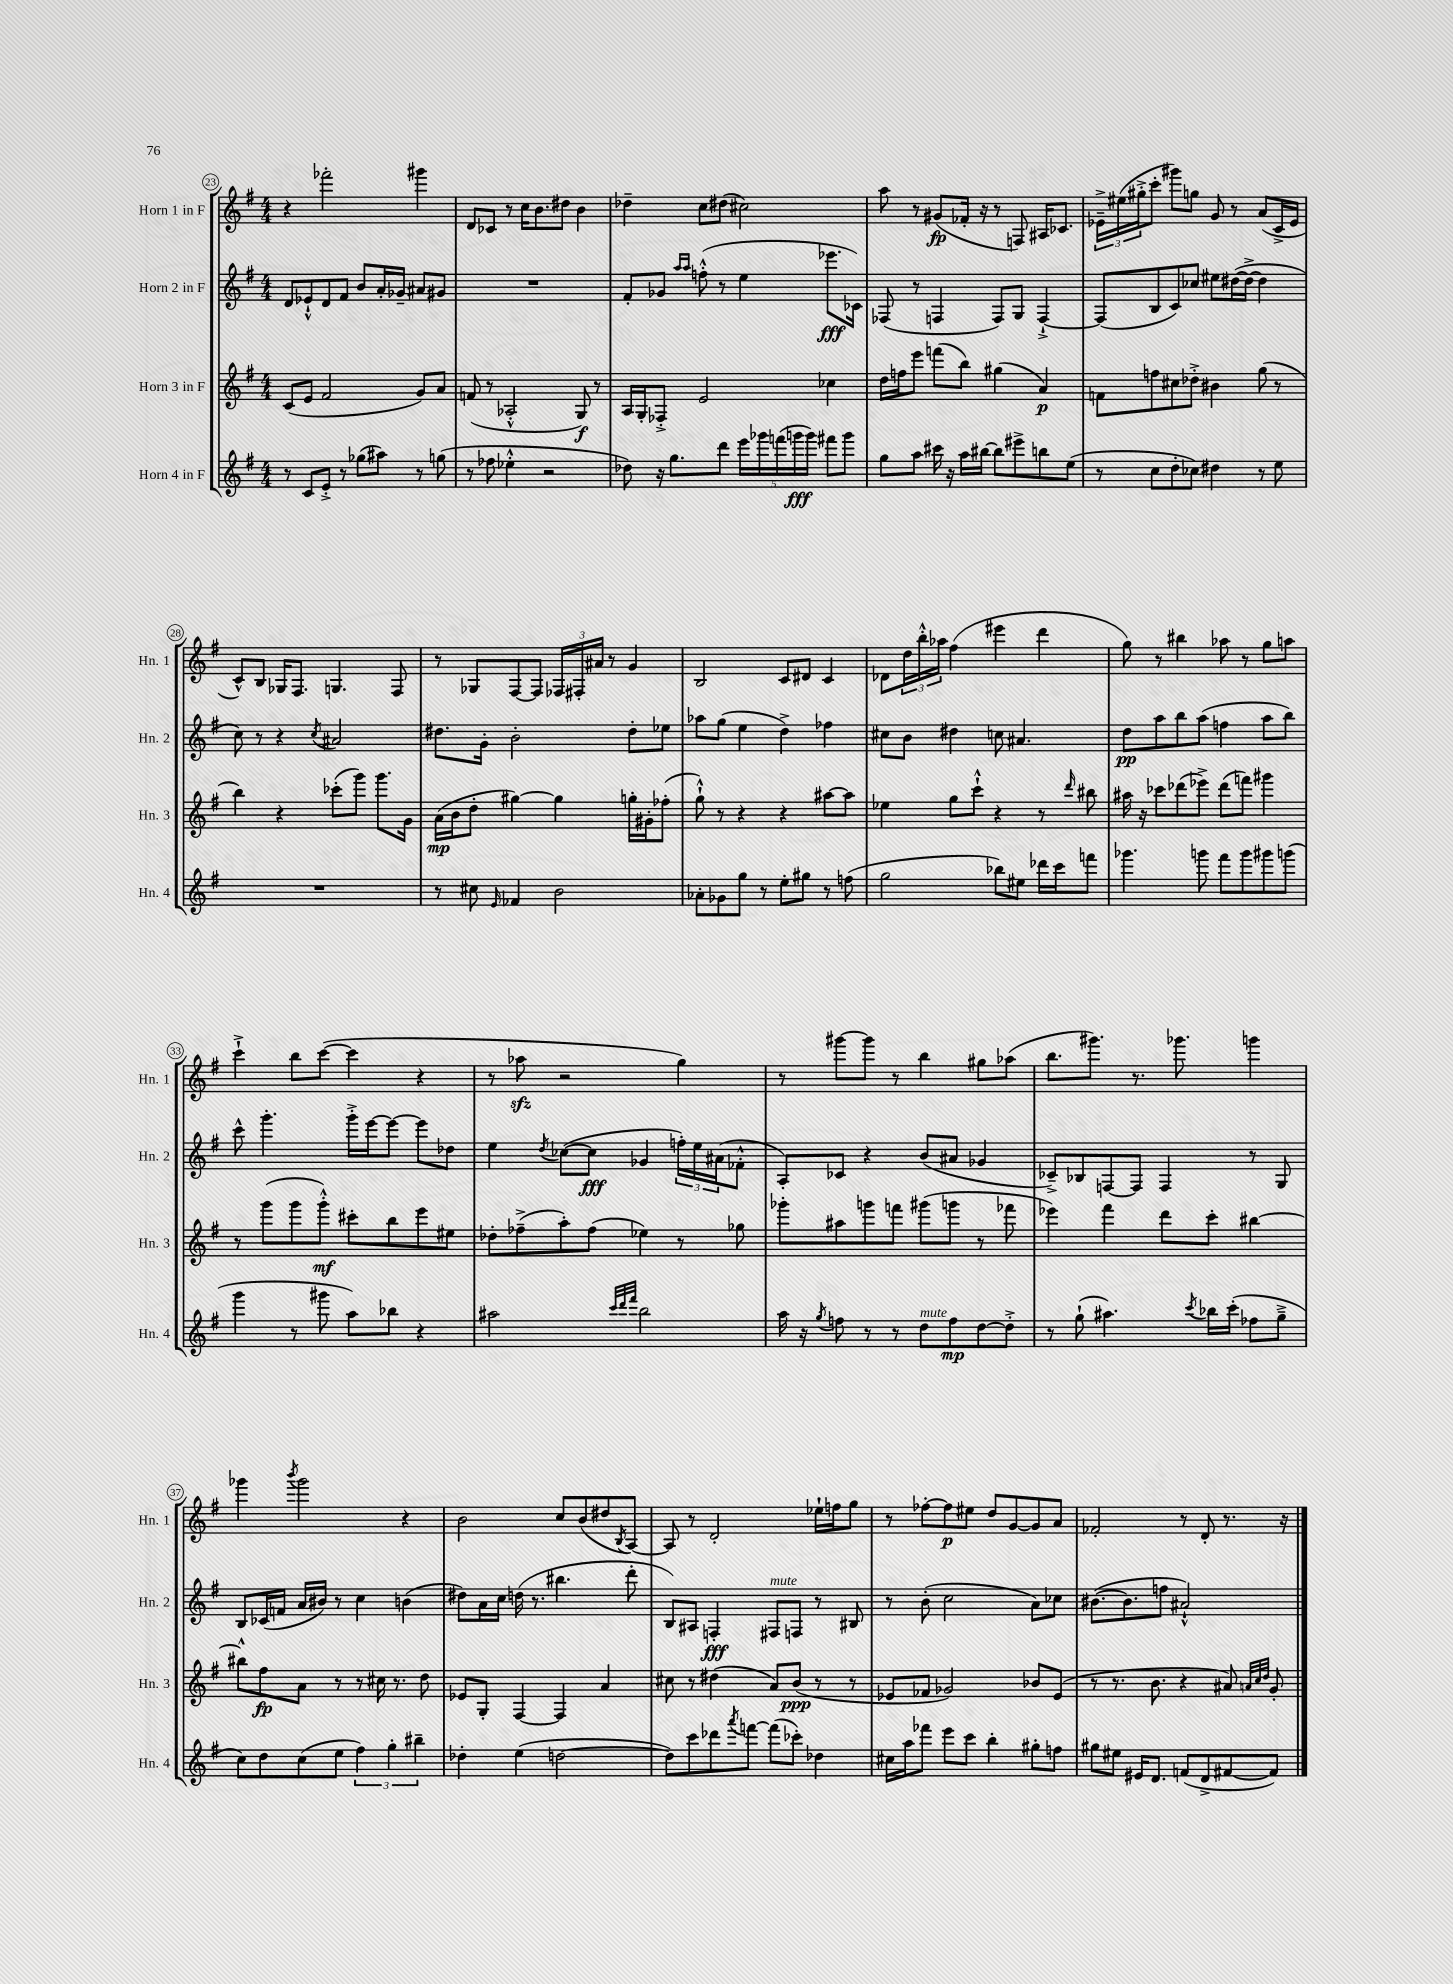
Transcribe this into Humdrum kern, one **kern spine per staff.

**kern	**dynam	**kern	**dynam	**kern	**dynam	**kern	**dynam
*part4	*part4	*part3	*part3	*part2	*part2	*part1	*part1
*staff4	*staff4	*staff3	*staff3	*staff2	*staff2	*staff1	*staff1
*I"Horn 4 in F	*	*I"Horn 3 in F	*	*I"Horn 2 in F	*	*I"Horn 1 in F	*
*I'Hn. 4	*	*I'Hn. 3	*	*I'Hn. 2	*	*I'Hn. 1	*
*clefG2	*	*clefG2	*	*clefG2	*	*clefG2	*
*k[f#]	*	*k[f#]	*	*k[f#]	*	*k[f#]	*
*M4/4	*	*M4/4	*	*M4/4	*	*M4/4	*
=23	=23	=23	=23	=23	=23	=23	=23
8r	.	(8c/L	.	8d/L	.	4r	.
8c/L	.	8e/J	.	8e-X`^^/	.	.	.
8e'^/J	.	2f#/	.	8d/	.	2fff-X'\	.
8r	.	.	.	8f#/J	.	.	.
(8gg-X\L	.	.	.	8b/L	.	.	.
8aa#X\J)	.	.	.	16a'/L	.	.	.
.	.	.	.	16g-X~/JJ	.	.	.
8r	.	8g/L)	.	8a#X/L	.	4ggg#X\	.
(8ggn\	.	8a/J	.	8g#X/J	.	.	.
=24	=24	=24	=24	=24	=24	=24	=24
8r	.	(8fn/	.	1r	.	8d/L	.
8ff-X\	.	8r	.	.	.	8c-X/J	.
4ee-X'^^\	.	2A-X'^^/	.	.	.	8r	.
.	.	.	.	.	.	16cc\KL	.
.	.	.	.	.	.	8.b\	.
2r	.	.	.	.	.	.	.
.	.	.	.	.	.	8dd#X\J	.
.	.	8G/)	f	.	.	4b\	.
.	.	8r	.	.	.	.	.
=25	=25	=25	=25	=25	=25	=25	=25
8dd-X\)	.	16A/LL	.	8f#'/L	.	4dd-X~\	.
.	.	16G'/J	.	.	.	.	.
16r	.	8F-X'^/J	.	8g-X/J	.	.	.
8.gg\L	.	.	.	.	.	.	.
.	.	.	.	16qqaa/LL	.	.	.
.	.	.	.	16qqaa/JJ	.	.	.
.	.	2e/	.	(8ffn'^^\	.	8cc\L	.
8ddd\J	.	.	.	8r	.	(8dd#X\J	.
20eee\LL	.	.	.	4ee\	.	2cc#X\)	.
20ggg-X\	.	.	.	.	.	.	.
(20fffn\	.	.	.	.	.	.	.
20gggn\	fff	.	.	.	.	.	.
20ggg\JJ)	.	.	.	.	.	.	.
8fff#X\L	.	4cc-X\	.	8.eee-X\L	fff	.	.
8ggg\J	.	.	.	.	.	.	.
.	.	.	.	16c-X\Jk)	.	.	.
=26	=26	=26	=26	=26	=26	=26	=26
8gg\L	.	16dd\LL	.	(8F-X/	.	8aa\	.
.	.	16ffn\J	.	.	.	.	.
8aa\J	.	8eee\J	.	8r	.	8r	.
16ccc#X\	.	(8fffn\L	.	4Fn/	.	(8g#X/L	fp
16r	.	.	.	.	.	.	.
16aa\LL	.	8bb\J)	.	.	.	16f-X'/Jk	.
[16bb#X\JJ	.	.	.	.	.	16r	.
8bb#\L]	.	(4gg#X\	.	8F/L)	.	8r	.
8eee#X^\	.	.	.	8G/J	.	8Fn/)	.
8bbn\	.	4a/)	p	[4F`^/	.	16A#X/KL	.
.	.	.	.	.	.	8.c-X/J	.
(8ee\J	.	.	.	.	.	.	.
=27	=27	=27	=27	=27	=27	=27	=27
8r	.	8fn\L	.	(8F/L]	.	24e-X~^\LL	.
.	.	.	.	.	.	(24ee#X\	.
.	.	.	.	.	.	24gg#X'^\J	.
8cc\L	.	8ffn\	.	8B/	.	8ccc'\J	.
8dd'\	.	8cc#X\	.	8c/)	.	8ggg#X\L)	.
8cc-X\J)	.	8dd-X'^\J	.	8cc-X/J	.	8ggn\J	.
4dd#X\	.	4b#X\	.	8ee#X\L	.	8g/	.
.	.	.	.	([16dd#X\L	.	8r	.
.	.	.	.	16dd#^\JJ_	.	.	.
8r	.	(8gg\	.	4dd#\]	.	(8a/L	.
8ee\	.	8r	.	.	.	16c^/L	.
.	.	.	.	.	.	16e-/JJ	.
!!LO:LB:g=z
=28	=28	=28	=28	=28	=28	=28	=28
1r	.	4bb\)	.	8cc\)	.	8c^^/L)	.
.	.	.	.	8r	.	8B/J	.
.	.	4r	.	4r	.	16G-X/KL	.
.	.	.	.	.	.	8.F#/J	.
.	.	.	.	8qcc/	.	.	.
.	.	(8ccc-X'\L	.	2a#X/	.	4.Gn/	.
.	.	8ggg\J)	.	.	.	.	.
.	.	8.ggg\L	.	.	.	.	.
.	.	.	.	.	.	8F#/	.
.	.	16g\Jk	.	.	.	.	.
=29	=29	=29	=29	=29	=29	=29	=29
8r	.	(16a\LL	mp	8.dd#X\L	.	8r	.
.	.	16b\J	.	.	.	.	.
8cc#X\	.	8dd'\J	.	.	.	8G-X/L	.
.	.	.	.	16g'\Jk	.	.	.
16qqe/	.	.	.	.	.	.	.
4f-X/	.	[4gg#X\)	.	2b'\	.	[8F#/	.
.	.	.	.	.	.	8F#/J]	.
2b\	.	4gg#\]	.	.	.	24F-X/LL	.
.	.	.	.	.	.	24F#X'/	.
.	.	.	.	.	.	24a#X/JJ	.
.	.	.	.	.	.	8r	.
.	.	16ggn'\LL	.	8dd#'\L	.	4g/	.
.	.	16g#X'\J	.	.	.	.	.
.	.	(8ff-X'\J	.	8ee-X\J	.	.	.
=30	=30	=30	=30	=30	=30	=30	=30
8a-X'\L	.	8gg`^^\)	.	8aa-X\L	.	2B/	.
8g-X\	.	8r	.	(8gg\J	.	.	.
8gg\J	.	4r	.	4ee\	.	.	.
8r	.	.	.	.	.	.	.
8ee'\L	.	4r	.	4dd^\)	.	8c/L	.
8gg#X\J	.	.	.	.	.	8d#X/J	.
8r	.	[8aa#X\L	.	4ff-X\	.	4c/	.
(8ffn\	.	8aa#\J]	.	.	.	.	.
=31	=31	=31	=31	=31	=31	=31	=31
2gg\	.	4ee-X\	.	8cc#X\L	.	8d-X\L	.
.	.	.	.	8b\J	.	24dd\L	.
.	.	.	.	.	.	24bb'^^\	.
.	.	.	.	.	.	24aa-X\JJ	.
.	.	8gg\L	.	4dd#X\	.	(4ff#\	.
.	.	8ccc`^^\J	.	.	.	.	.
8bb-X\L)	.	4r	.	8ccn\	.	4eee#X\	.
8ee#X\J	.	.	.	4.a#X/	.	.	.
16ddd-X\LL	.	8r	.	.	.	4ddd\	.
16ccc\J	.	.	.	.	.	.	.
.	.	16qqddd/	.	.	.	.	.
8fffn\J	.	8bb#X\	.	.	.	.	.
=32	=32	=32	=32	=32	=32	=32	=32
4.ggg-X\	.	16aa#X\	.	8dd\L	pp	8gg\)	.
.	.	16r	.	.	.	.	.
.	.	8ccc-X\L	.	8aa\	.	8r	.
.	.	(8ddd-X\	.	8bb\	.	4bb#X\	.
8gggn\	.	8eee-X^\J)	.	(8aa\J	.	.	.
8fff#\L	.	(8ddd-\L	.	4ffn\	.	8aa-X\	.
8ggg\	.	8fffn\J)	.	.	.	8r	.
8ggg#X\	.	4ggg#X\	.	8aa\L	.	8gg\L	.
(8gggn\J	.	.	.	8bb\J)	.	8aan\J	.
!!LO:LB:g=z
=33	=33	=33	=33	=33	=33	=33	=33
4ggg\	.	8r	.	8ccc^^\	.	4ccc`^\	.
.	.	(8ggg\L	.	4.ggg'\	.	.	.
8r	.	8ggg\	.	.	.	8bb\L	.
8ggg#X\	.	8ggg'^^\J)	mf	.	.	([8ccc\J	.
8aa\L)	.	8ccc#X'\L	.	16ggg'^\LL	.	4ccc\]	.
.	.	.	.	[16eee\J	.	.	.
8bb-X\J	.	8bb\	.	8eee\J_	.	.	.
4r	.	8eee\	.	8eee\L]	.	4r	.
.	.	8ee#X\J	.	8dd-X\J	.	.	.
=34	=34	=34	=34	=34	=34	=34	=34
2aa#X\	.	8dd-X'\L	.	4ee\	.	8r	.
.	.	(8ff-X~^\	.	.	.	8aa-Xzz\	.
.	.	.	.	8qdd/	.	.	.
.	.	8aa'\)	.	([8cc-X\L	.	2r	.
.	.	(8ff-\J	.	8cc-\J]	fff	.	.
32qqccc/LLL	.	.	.	.	.	.	.
32qqddd/	.	.	.	.	.	.	.
32qqfff#/JJJ	.	.	.	.	.	.	.
2bb\	.	4ee-X\)	.	4g-X/	.	.	.
.	.	8r	.	24ffn'\LL)	.	4gg\)	.
.	.	.	.	24ee\	.	.	.
.	.	.	.	(24a#X\J	.	.	.
.	.	8gg-X\	.	8f-X'^^\J	.	.	.
=35	=35	=35	=35	=35	=35	=35	=35
16aa\	.	8ggg-X'\L	.	8A'/L)	.	8r	.
16r	.	.	.	.	.	.	.
8qgg/	.	.	.	.	.	.	.
8ffn\	.	8aa#X\	.	8c-X/J	.	[8ggg#X\L	.
8r	.	8gggn\	.	4r	.	8ggg#\J]	.
8r	.	8fffn\J	.	.	.	8r	.
!LO:TX:a:i:t=mute	!	!	!	!	!	!	!
8dd\L	.	(8ggg#X\L	.	(8b/L	.	4bb\	.
8ff\	mp	8gggn\J	.	8a#X/J	.	.	.
[8dd\	.	8r	.	4g-X/	.	8gg#X\L	.
8dd'^\J]	.	8fff-X\	.	.	.	(8aa-X\J	.
=36	=36	=36	=36	=36	=36	=36	=36
8r	.	4eee-X\)	.	8c-X~^/L)	.	8.bb\L	.
(8gg`\	.	.	.	8B-X/	.	.	.
.	.	.	.	.	.	8.ggg#X\J)	.
4.aa#X\)	.	4fff#\	.	[8Fn/	.	.	.
.	.	.	.	8F/J]	.	8.r	.
.	.	8ddd\L	.	4F/	.	.	.
.	.	.	.	.	.	8.ggg-X\	.
8qccc/	.	.	.	.	.	.	.
16bb-X\LL	.	8ccc'\J	.	.	.	.	.
(16ccc'\JJ	.	.	.	.	.	.	.
8ff-X\L	.	[4bb#X\	.	8r	.	4gggn\	.
8gg~^\J	.	.	.	8G/	.	.	.
!!LO:LB:g=z
=37	=37	=37	=37	=37	=37	=37	=37
8cc\L)	.	8bb#X^^\L]	.	8B/L	.	4ggg-X\	.
8dd\	.	8ff#\	fp	(16c-X/L	.	.	.
.	.	.	.	16fn/JJ	.	.	.
.	.	.	.	.	.	8qbbb/	.
(8cc\	.	8a\J	.	16a/LL	.	2ggg-\	.
.	.	.	.	16b#X/JJ)	.	.	.
8ee\J	.	8r	.	8r	.	.	.
6ff#\)	.	8r	.	4cc\	.	.	.
.	.	16cc#X\	.	.	.	.	.
6gg'\	.	.	.	.	.	.	.
.	.	8.r	.	.	.	.	.
.	.	.	.	(4bn\	.	4r	.
6bb#X~\	.	.	.	.	.	.	.
.	.	8dd\	.	.	.	.	.
=38	=38	=38	=38	=38	=38	=38	=38
4dd-X'\	.	8e-X/L	.	8dd#X\L)	.	2b\	.
.	.	8G'/J	.	16a\L	.	.	.
.	.	.	.	16cc\JJ	.	.	.
(4ee\	.	[4F#/	.	(16ddn\	.	.	.
.	.	.	.	8.r	.	.	.
[2ddn\	.	4F#/]	.	4.bb#X\	.	8cc/L	.
.	.	.	.	.	.	(8b/	.
.	.	4a/	.	.	.	8dd#X/	.
.	.	.	.	.	.	8qB/	.
.	.	.	.	8ddd'\	.	[8A/J)	.
=39	=39	=39	=39	=39	=39	=39	=39
8dd\L])	.	8cc#X\	.	8B/L)	.	8A/]	.
8ccc\	.	8r	.	8A#X/J	.	8r	.
8ddd-X\	.	(4dd#X\	.	4Fn'/	fff	2d'/	.
8qaaa/	.	.	.	.	.	.	.
[8fffn\J	.	.	.	.	.	.	.
!	!	!	!	!LO:TX:a:i:t=mute	!	!	!
(8fff\L]	.	8a/L)	.	8F#X/L	.	.	.
8ccc-X'\J)	.	(8b/J	ppp	8Fn/J	.	.	.
4dd-X\	.	8r	.	8r	.	16ee-X`\LL	.
.	.	.	.	.	.	16ffn\J	.
.	.	8r	.	8B#X/	.	8gg\J	.
=40	=40	=40	=40	=40	=40	=40	=40
16cc#X\LL	.	8e-X/L	.	8r	.	8r	.
16aa\J	.	.	.	.	.	.	.
8fff-X\J	.	8f-X/J	.	(8b'\	.	[8ff-X'\L	.
8eee\L	.	2g-X/)	.	2cc\	.	8ff-\]	p
8ccc\J	.	.	.	.	.	8ee#X\J	.
4bb'\	.	.	.	.	.	8dd/L	.
.	.	.	.	.	.	[8g/	.
8gg#X'\L	.	8b-X/L	.	8a\L)	.	8g/]	.
8ffn\J	.	(8e-/J	.	8cc-X\J	.	8a/J	.
=41	=41	=41	=41	=41	=41	=41	=41
8gg#X\L	.	8r	.	([8.b#X\L	.	2f-X'/	.
8ee#X\J	.	8.r	.	.	.	.	.
.	.	.	.	8.b#\]	.	.	.
16e#X/KL	.	.	.	.	.	.	.
8.d/J	.	8.b\	.	.	.	.	.
.	.	.	.	8ffn\J	.	.	.
(8fn/L	.	4r	.	2a#X`^^/)	.	8r	.
8d^/	.	.	.	.	.	8d'/	.
[8f#X/	.	8a#X/)	.	.	.	8.r	.
.	.	32qqan/LLL	.	.	.	.	.
.	.	32qqcc/	.	.	.	.	.
.	.	32qqdd/JJJ	.	.	.	.	.
8f#/J])	.	8g'/	.	.	.	.	.
.	.	.	.	.	.	16r	.
==	==	==	==	==	==	==	==
*-	*-	*-	*-	*-	*-	*-	*-
